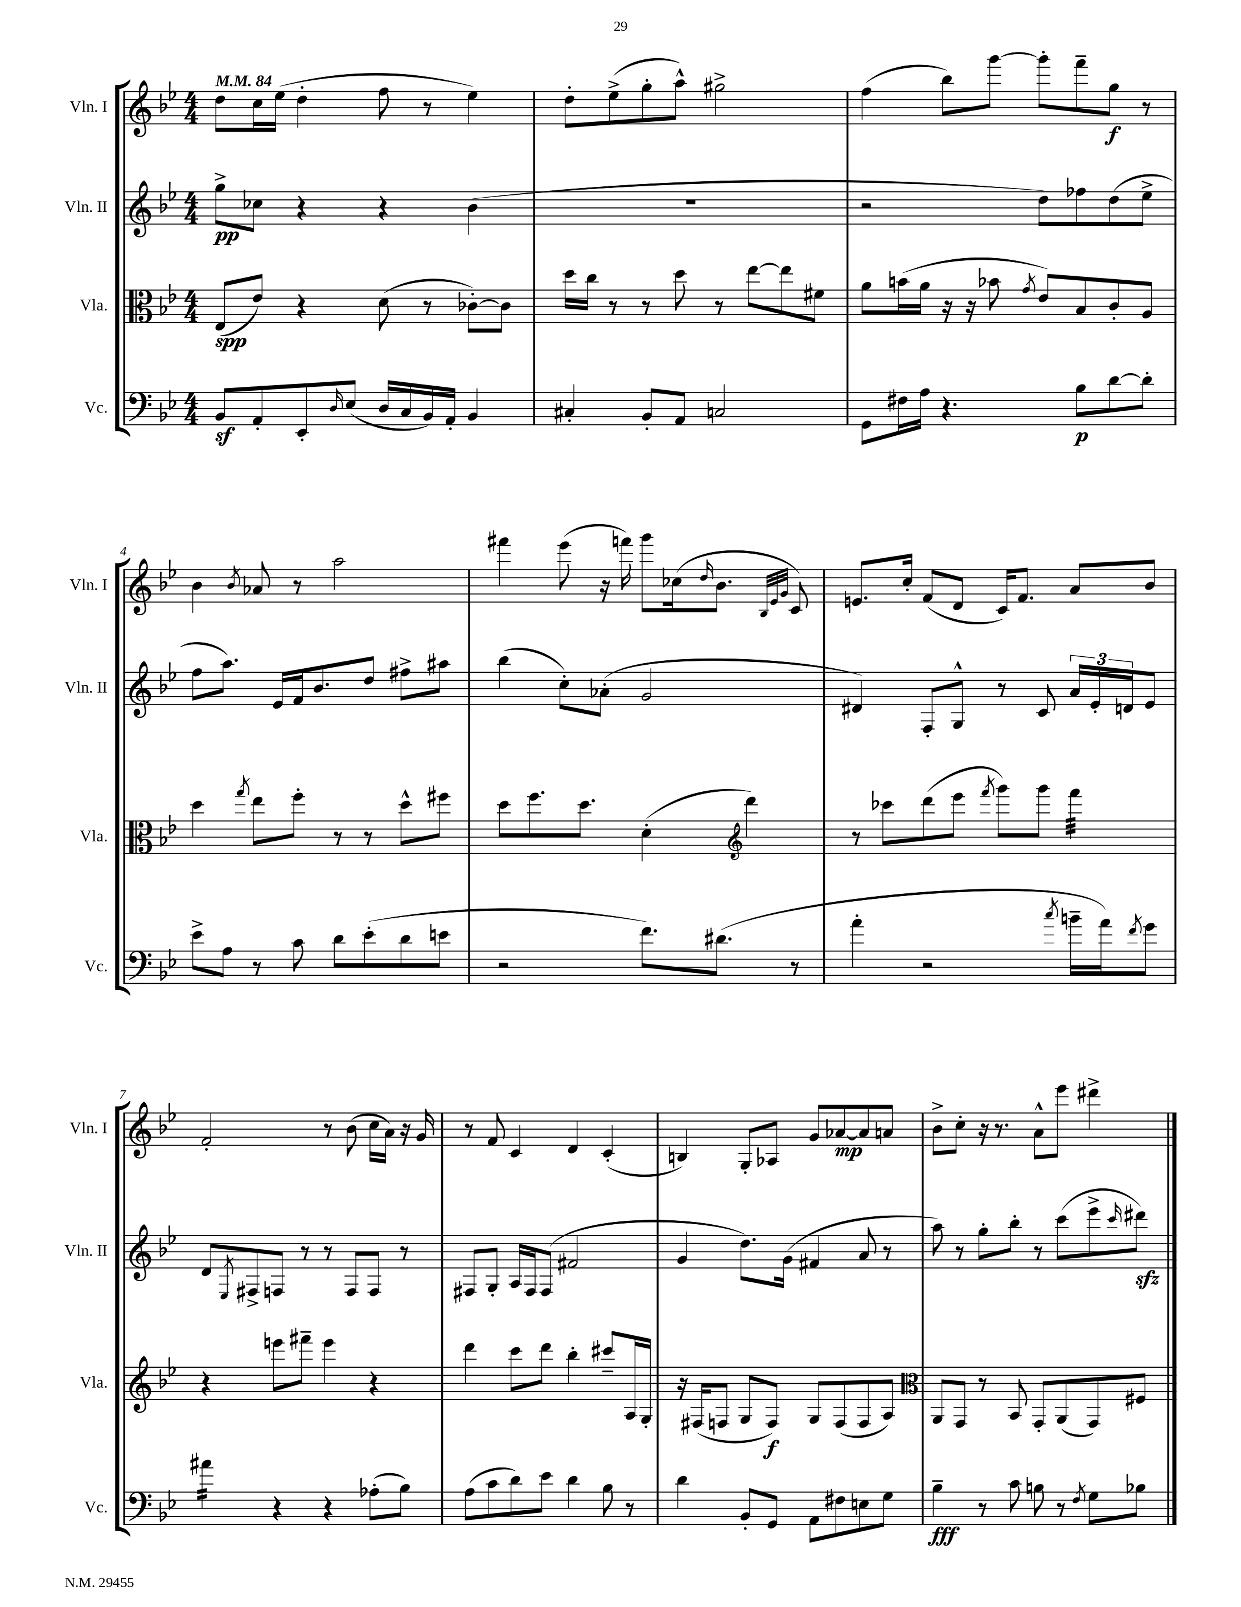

**kern	**kern	**kern	**kern
*staff4	*staff3	*staff2	*staff1
*clefF4	*clefC3	*clefG2	*clefG2
*k[b-e-]	*k[b-e-]	*k[b-e-]	*k[b-e-]
*M4/4	*M4/4	*M4/4	*M4/4
*MM84	*MM84	*MM84	*MM84
8BB-	(8E-	8gg^	8dd
8AA'	8e-)	8cc-	16cc
.	.	.	(16ee-
8EE-'	4r	4r	4dd'
16qqD	.	.	.
(8E-	.	.	.
16D	(8d	4r	8ff
16C	.	.	.
16BB-)	8r	.	8r
16AA'	.	.	.
4BB-	[8c-')	(4b-	4ee-)
.	8c-]	.	.
=	=	=	=
4C#'	16dd	1r	8dd'
.	16cc	.	.
.	8r	.	(8ee-^
8BB-'	8r	.	8gg'
8AA	8dd	.	8aa^^)
2C	8r	.	2gg#^
.	[8ee-	.	.
.	8ee-]	.	.
.	8f#	.	.
=	=	=	=
8GG	8a	2r	(4ff
16F#	(16b	.	.
16A	16a	.	.
4.r	16r	.	8bb-)
.	16r	.	.
.	8b-	.	[8ggg
.	8qg	.	.
.	8e-)	8dd)	8ggg']
8B-	8B-	8ff-	8fff~
[8d	8c'	(8dd	8gg
8d']	8A	8ee-^	8r
=	=	=	=
8e-^	4dd	8ff	4b-
8A	.	8.aa)	.
.	8qgg	.	8qb-
8r	8ee-	.	8a-
.	.	16e-	.
8c	8ff'	16f	8r
.	.	8.b-	.
8d	8r	.	2aa
(8e-'	8r	8dd	.
8d	8dd^^	8ff#^	.
8e	8ff#	8aa#	.
=	=	=	=
2r	8dd	(4bb-	4fff#
.	8.ff	.	.
.	.	8cc')	(8eee-
.	8.dd	.	.
.	.	(8a-'	16r
.	.	.	16fff)
8.f)	(4d'	2g	8ggg
.	.	.	(16cc-
.	.	.	16qqdd
(8.d#	.	.	8.b-
*	*clefG2	*	*
.	4ddd)	.	.
.	.	.	32qqB-
.	.	.	32qqe-
.	.	.	32qqg
8r	.	.	8c)
=	=	=	=
4a'	8r	4d#)	8.e
.	8ccc-	.	.
.	.	.	16cc'
2r	(8ddd	8F'	(8f
.	8eee-	8G^^	8d
.	8qfff	.	.
.	8ggg)	8r	16c)
.	.	.	8.f
.	8ggg	8c	.
8qcc	.	.	.
16b~	4fff	24a	8a
.	.	24e-'	.
16a)	.	.	.
.	.	24d	.
8qf	.	.	.
8g	.	8e-	8b-
=	=	=	=
4a#	4r	8d	2f'
.	.	8qE-	.
.	.	8F#^	.
4r	8eee	8F	.
.	8fff#~	8r	.
4r	4eee	8r	8r
.	.	8F	(8b-
(8A-'	4r	8F	16cc
.	.	.	16a)
8B-)	.	8r	16r
.	.	.	16g
=	=	=	=
(8A	4ddd	8F#	8r
8c	.	8G'	8f
8d)	8ccc	16A	4c
.	.	16F#	.
8e-	8ddd	(8F#	.
4d	4bb-'	2f#	4d
8B-	8ccc#~	.	(4c'
8r	16A	.	.
.	16G'	.	.
=	=	=	=
4d	16r	4g	4B)
.	(16F#	.	.
.	8F	.	.
8BB-'	8G	8.dd)	8G'
8GG	8F)	.	8A-
.	.	(16g	.
8AA	8G	4f#	8g
8F#	(8F	.	[8a-
8E	8F	8a	8a-]
8G	8A)	8r	8a
=	=	=	=
*	*clefC3	*	*
4B-~	8AA	8aa)	8b-^
.	8GG	8r	8cc'
8r	8r	8gg'	16r
.	.	.	8.r
8c	8BB-	8bb-'	.
8B	8GG'	8r	8a^^
8r	(8AA	(8ccc	8eee-
8qF	.	.	.
8G	8GG)	8eee-^	4ddd#^
.	.	16qqccc	.
8B-	8F#	8ddd#)	.
==	==	==	==
*-	*-	*-	*-
